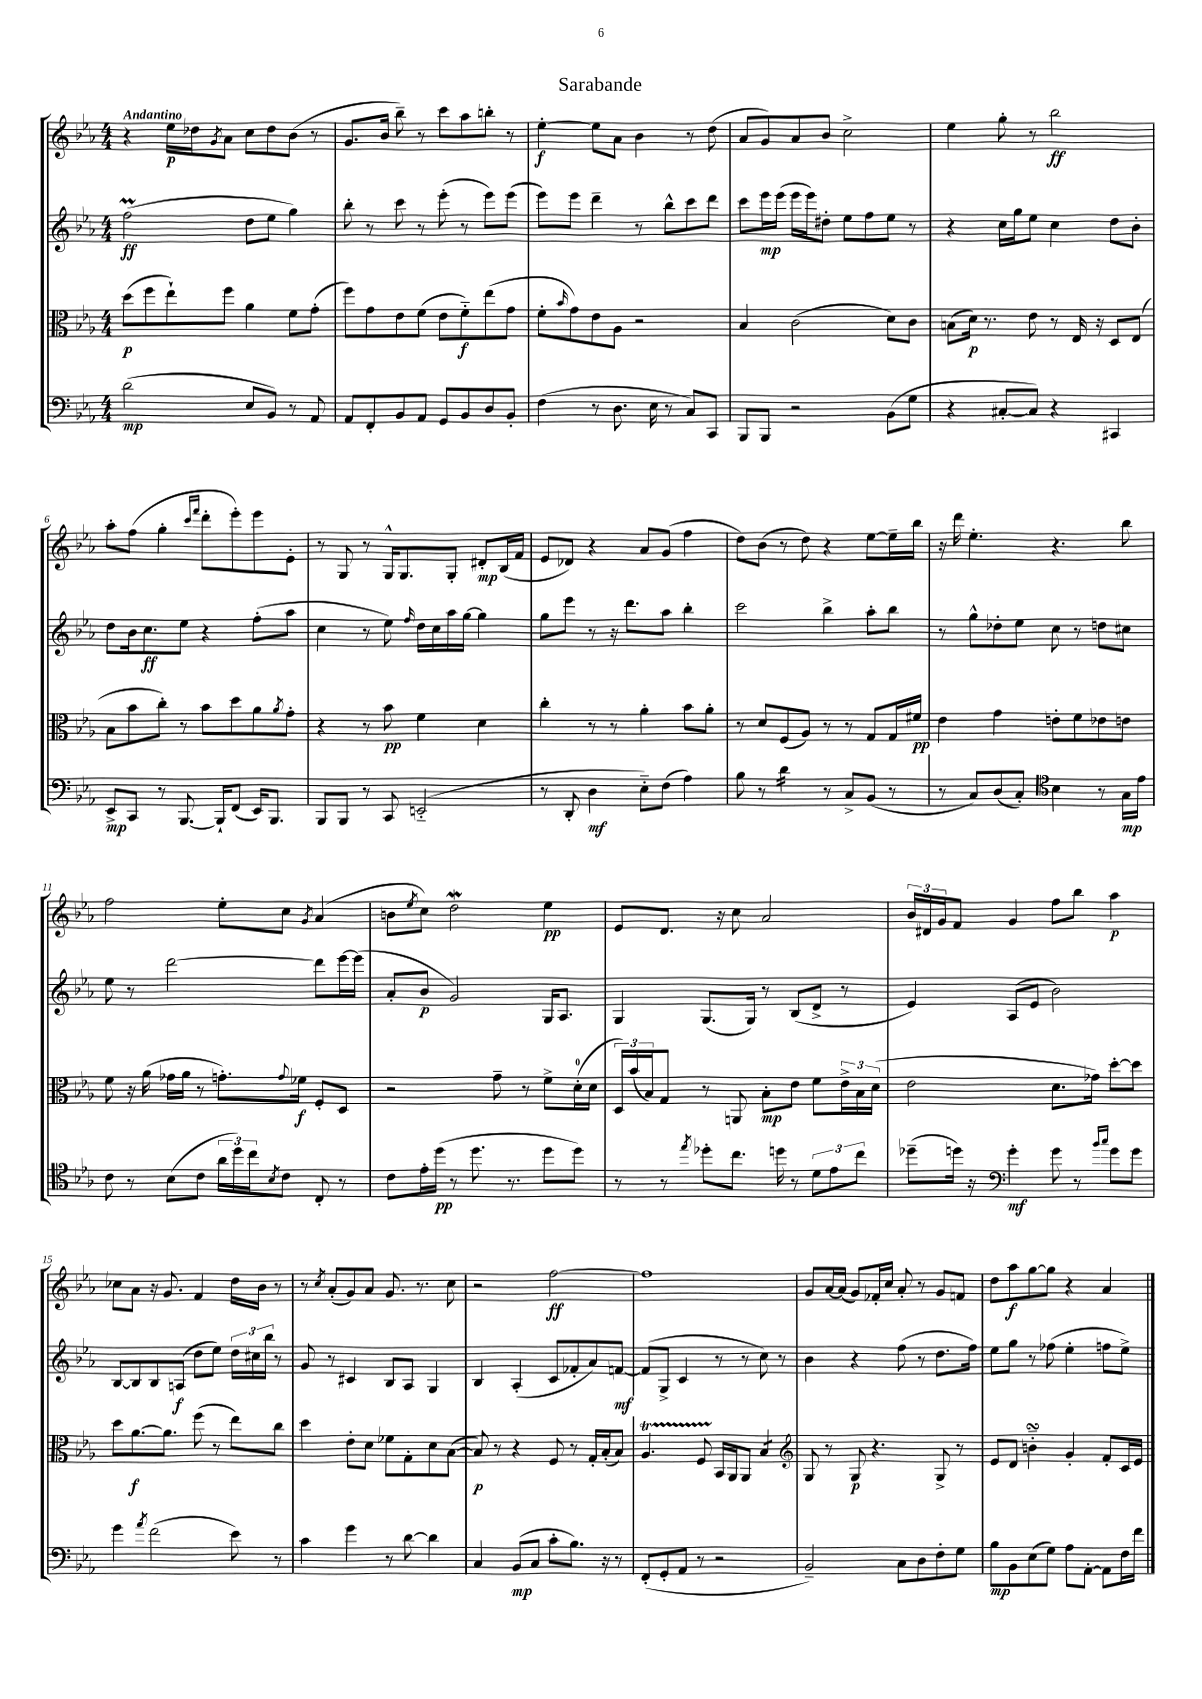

**kern	**kern	**kern	**kern
*staff4	*staff3	*staff2	*staff1
*clefF4	*clefC3	*clefG2	*clefG2
*k[b-e-a-]	*k[b-e-a-]	*k[b-e-a-]	*k[b-e-a-]
*M4/4	*M4/4	*M4/4	*M4/4
(2d\	(8dd\L	(2ff\	4r
.	8ff\	.	.
.	8ee-`\)	.	16ee-\LL
.	.	.	16dd-\J
.	.	.	8qg/
.	8ff\J	.	8a-\J
8E-/L	4a-\	8dd\L	8cc\L
8BB-/J)	.	8ee-\J	8dd-\
8r	8f\L	4gg\)	(8b-\J
8AA-/	(8g'\J	.	8r
=	=	=	=
8AA-/L	8ff\L)	8bb-'\	8.g/L
8FF'/	8g\	8r	.
.	.	.	16b-/Jk
8BB-/	8e-\	8ccc\	8bb-~\)
8AA-/J	(8f\J	8r	8r
8GG/L	8e-\L	(8eee-'\	8ccc\L
8BB-/	8f'~\)	8r	8aa-\
8D/	(8ee-\	8eee-\L)	8bb'\J
8BB-'/J	8g\J	(8eee-\J	8r
=	=	=	=
(4F\	8f'\L	8eee-\L)	[4ee-'\
.	16qqb-/	.	.
.	8g\)	8eee-\J	.
8r	8e-\	4ddd~\	8ee-\]L
8.D\	8A-\J	.	8a-\J
.	2r	8r	4b-\
16E-\	.	.	.
8r	.	8bb-^^\L	.
8C/L)	.	8ccc\	8r
8CC/J	.	8ddd\J	(8dd\
=	=	=	=
8BBB-/L	4B-/	8ccc\L	8a-/L
8BBB-/J	.	16eee-\L	8g/)
.	.	(16eee-\JJ	.
2r	(2c\	16eee-\LL	8a-/
.	.	16eee-\J)	.
.	.	8dd#'\J	8b-/J
.	.	8ee-\L	2cc^\
.	.	8ff\	.
(8BB-\L	8d\L)	8ee-\J	.
8G\J	8c\J	8r	.
=	=	=	=
4r	(8B\L	4r	4ee-\
.	16d\Jk)	.	.
.	8.r	.	.
[8C#'/L	.	16cc\LL	8gg'\
.	.	16gg\J	.
8C#/]J)	8e-\	8ee-\J	8r
4r	8r	4cc\	2bb-\
.	16E-/	.	.
.	16r	.	.
4CC#/	8D/L	8dd\L	.
.	(8E-/J	8b-'\J	.
=	=	=	=
8EE-^/L	8B-\L	8dd\L	8aa-'\L
8CC/J	8b-\	16b-\k	(8ff\J
.	.	8.cc\	.
8r	8cc'\J)	.	4gg'\
[8.BBB-/	8r	8ee-\J	.
.	.	.	16qqccc/LL
.	.	.	16qqfff/JJ
.	8b-\L	4r	8ddd'\L
16BBB-`/]LK	.	.	.
(8FF/J	8dd\	.	8eee-'\)
16EE-/LK)	8a-\	(8ff'\L	8eee-\
8.BBB-/J	.	.	.
.	8qa-/	.	.
.	8g'\J	8aa-\J	8e-'\J
=	=	=	=
8BBB-/L	4r	4cc\	8r
8BBB-/J	.	.	8G/
8r	8r	8r	8r
8CC/	8b-\	8ee-\)	16G^^/LK
.	.	.	8.G/
.	.	16qqff/	.
(2EE'~/	4f\	16dd\LL	.
.	.	16cc\	.
.	.	16aa-\	8G'/J
.	.	[16gg\JJ	.
.	4d\	4gg\]	8d#'/L
.	.	.	(16B-/L
.	.	.	16f/JJ
=	=	=	=
8r	4cc'\	8gg\L	8e-/L
8DD'/	.	8eee-\J	8d-/J)
4D\	8r	8r	4r
.	8r	16r	.
.	.	8.ddd\L	.
8E-'~\L)	4a-'\	.	8a-/L
(8F\J	.	8aa-\J	(8g/J
4A-\)	8b-\L	4bb-'\	4ff\
.	8a-'\J	.	.
=	=	=	=
8B-\	8r	2ccc\	8dd\L)
8r	8d/L	.	(8b-\J
4d\	(8F/	.	8r
.	8A-/J)	.	8dd\)
8r	8r	4bb-^\	4r
8C^/L	8r	.	.
(8BB-/J	8G/L	8aa-'\L	[8ee-\L
8r	16G/L	8bb-\J	16ee-~\]L
.	16f#/JJ	.	16bb-\JJ
=	=	=	=
8r	4e-\	8r	16r
.	.	.	16ddd\
8C/L)	.	8gg^^\L	4.ee-'\
(8D/	4g\	8dd-'\	.
8C'/J)	.	8ee-\J	.
*clefC4	*	*	*
4B-\	8e'\L	8cc\	4.r
.	8f\	8r	.
8r	8e-\	8dd\L	.
16G\LL	8e\J	8cc#\J	8bb-\
16e-\JJ	.	.	.
=	=	=	=
8c\	8f\	8ee-\	2ff\
8r	16r	8r	.
.	(16a-\	.	.
(8B-\L	16g-\LL	[2ddd\	.
.	16a-\JJ	.	.
8c\J	8r	.	.
24a-\LL	8.g'\L)	.	8ee-'\L
24dd\)	.	.	.
24cc\J	.	.	.
8qB-/	.	.	.
8c\J	.	.	8cc\J
.	8qqg/	.	.
.	16f-\Jk	.	.
.	.	.	8qg/
8C'/	8F'/L	8ddd\]L	(4a-/
8r	8D/J	[16eee-\L	.
.	.	(16eee-\]JJ	.
=	=	=	=
8c\L	2r	8a-'/L	8b\L
.	.	.	8qee-/
16e-'\L	.	8b-/J	8cc\J)
(16dd\JJ	.	.	.
8r	.	2g/)	2dd\
8.dd\	.	.	.
.	8g~\	.	.
8.r	.	.	.
.	8r	.	.
8dd\L	8f^\L	16G/LK	4ee-\
.	.	8.A-/J	.
8dd\J)	(16d'\L	.	.
.	16d\JJ	.	.
=	=	=	=
8r	24D/LL)	4G/	8e-/L
.	(24b-/	.	.
.	24B-/J)	.	.
8r	8G/J	.	8.d/J
8qee-/	.	.	.
8dd-'\L	8r	(8.G/L	.
.	.	.	16r
8.cc\J	8AA/	.	8cc\
.	.	16G/Jk)	.
.	8B-'\L	8r	2a-/
16dd\	.	.	.
8r	8e-\J	(8B-/L	.
12d\L	8f\L	8d^/J	.
12e-\	.	.	.
.	24e-^\L	8r	.
12cc\J	24B-\	.	.
.	(24d\JJ	.	.
=	=	=	=
(8dd-~\L	2e-\	4e-/)	24b-/LL
.	.	.	24d#/
.	.	.	24g/J
16dd\Jk)	.	.	8f/J
16r	.	.	.
*clefF4	*	*	*
4g'\	.	(8A-/L	4g/
.	.	8e-/J	.
8g\	8.d\L	2b-\)	8ff\L
8r	.	.	8bb-\J
.	16g-\Jk)	.	.
16qqb-/LL	.	.	.
16qqcc/JJ	.	.	.
8g\L	[8dd'\L	.	4aa-\
8g\J	8dd\]J	.	.
=	=	=	=
4g\	8dd\L	[8B-/L	8cc-\L
.	[8.a-\	8B-/]	8a-\J
8qa-/	.	.	.
(2f\	.	8B-/	16r
.	8.a-\]J	.	8.g/
.	.	(8A/J	.
.	(8ff\	8dd\L	4f/
.	8r	8ee-\J)	.
8e-\)	8ee-\L)	24dd\LL	16dd\LL
.	.	24cc#\	.
.	.	.	16b-\JJ
.	.	24bb-\JJ	.
8r	8cc\J	8r	8r
=	=	=	=
4c\	4dd\	8g/	8r
.	.	.	8qcc/
.	.	8r	(8a-'/L
4g\	8e-'\L	4c#/	8g/)
.	8d\J	.	8a-/J
8r	8f-\L	8B-/L	8.g/
[8d\	8G'\	8A-/J	.
.	.	.	8.r
4d\]	8d\	4G/	.
.	([8B-\J	.	8cc\
=	=	=	=
4C/	8B-/])	4B-/	2r
.	8r	.	.
(8BB-/L	4r	(4A-'/	.
8C/J	.	.	.
8c'\L	8F/	8c/L	[2ff\
8.B-\J)	8r	8f-'/	.
.	16G'/LL	8a-/)	.
16r	(16B-'/J	.	.
8r	8B-/J)	[8f/J	.
=	=	=	=
(8FF'/L	4.A-/	(8f/]L	1ff]
8GG'/	.	8G^/J	.
8AA-/J	.	4c/	.
8r	8F/	.	.
2r	16BB-/LL	8r	.
.	16AA-/J	.	.
.	8AA-/J	8r	.
*	*clefG2	*	*
.	4B-/	8cc\)	.
.	.	8r	.
=	=	=	=
2BB-~/)	8G/	4b-\	8g/L
.	8r	.	[16a-/L
.	.	.	(16a-/]JJ
.	8G/	4r	8g/L)
.	4.r	.	16f-'/L
.	.	.	16cc/JJ
8C\L	.	(8ff\	8a-'/
8D\	.	8r	8r
8F'\	8G^/	8.dd\L	8g/L
8G\J	8r	.	8f/J
.	.	16ff\Jk)	.
=	=	=	=
8B-\L	8e-/L	8ee-\L	8dd\L
8BB-\	8d/J	8gg\J	8aa-\
(8E-\	4b'~\	8r	[8gg\
8G\J)	.	(8ff-\	8gg\]J
8A-\L	4g'/	4ee-'\	4r
[8AA-'\J	.	.	.
8AA-\]L	8f'/L	8ff\L	4a-/
16F\L	16c/L	8ee-^\J)	.
16f\JJ	16e-/JJ	.	.
==	==	==	==
*-	*-	*-	*-
